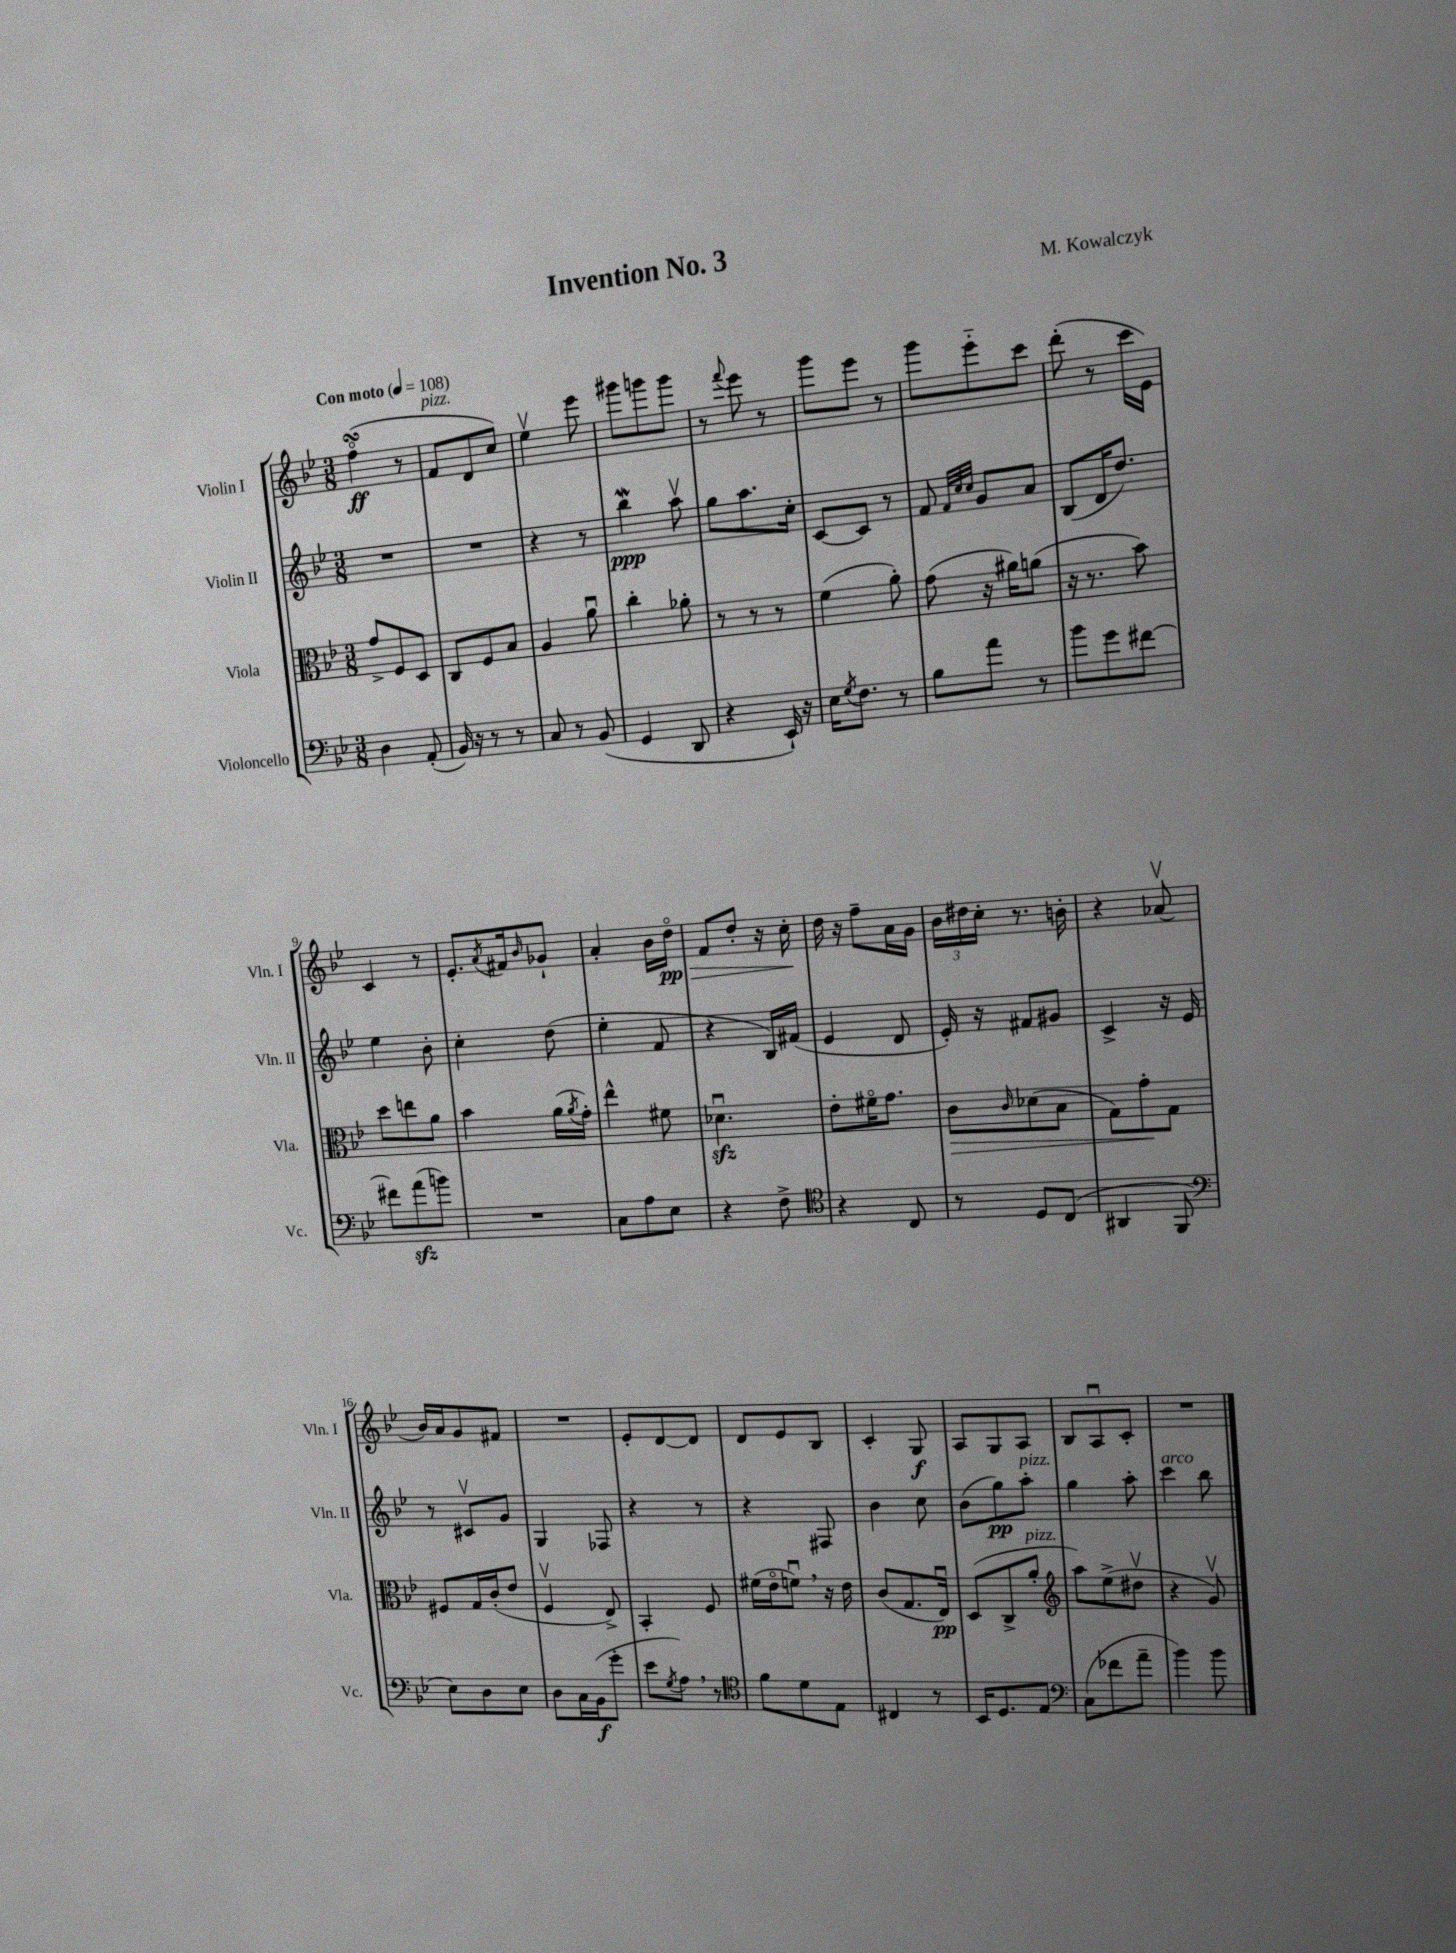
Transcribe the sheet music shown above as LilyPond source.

\header { title = "Invention No. 3" composer = "M. Kowalczyk" }
<<
\new StaffGroup <<
\new Staff = "s0" \with { instrumentName = "Violin I" shortInstrumentName = "Vln. I" } {
    \clef treble \key bes \major \numericTimeSignature \time 3/8 \tempo "Con moto" 4 = 108
    f''4\flageolet\turn\ff( r8 |
    f'8^\markup { \italic "pizz." } d'8 c''8) |
    ees''4\upbow ees'''8 |
    gis'''8 g'''8 g'''8 |
    r8 \appoggiatura { f'''8 } ees'''8 r8 |
    g'''8 ees'''8 r8 |
    g'''8 ees'''8-_ c'''8 |
    d'''8-.( r8 c'''16 ees'16) |
    c'4 r8 |
    ees'8.-. \acciaccatura { a'8 } fis'16 \grace { bes'16 } ges'8-! |
    a'4-. bes'16 d''16\flageolet\pp\> |
    f'8 d''8-. r16 c''16-.\! |
    d''16 r16 f''8-- a'16 g'16 |
    \tuplet 3/2 { bes'16 dis''16 c''16-. } r8. b'16-. |
    r4 aes'8\upbow( |
    bes'16) a'16 g'8 fis'8 |
    R4. |
    ees'8-. d'8~ d'8 |
    d'8 ees'8 bes8 |
    c'4-. g8\f |
    a8 g8 a8 |
    bes8 a8\downbow c'8-. |
    R4. \bar "|." |
}
\new Staff = "s1" \with { instrumentName = "Violin II" shortInstrumentName = "Vln. II" } {
    \clef treble \key bes \major \numericTimeSignature \time 3/8
    R4. |
    R4. |
    r4 r8 |
    bes''4\mordent\ppp a''8\upbow |
    g''8 a''8. c''16-. |
    c'8~ c'8 r8 |
    f'8 \grace { f'32 c''32 c''32 } g'8 a'8 |
    bes8( d'16 d''8.) |
    ees''4 bes'8-. |
    c''4-. d''8( |
    ees''4-. f'8 |
    r4 bes16) fis'16( |
    ees'4 d'8 |
    ees'16-.) r16 fis'8 gis'8 |
    c'4-> r16 ees'16 |
    r8 cis'8\upbow g'8 |
    g4 fes8 |
    r4 r8 |
    r4 fis8 |
    bes'4 c''8 |
    bes'8( g''8\pp) a''8-.^\markup { \italic "pizz." } |
    g''4 a''8-. |
    c'''4^\markup { \italic "arco" } bes''8 \bar "|." |
}
\new Staff = "s2" \with { instrumentName = "Viola" shortInstrumentName = "Vla." } {
    \clef alto \key bes \major \numericTimeSignature \time 3/8
    g'8-> f8 d8 |
    c8 f8 bes8 |
    a4 a'8\downbow |
    c''4-. aes'8-. |
    r8 r8 r8 |
    f'4( a'8-.) |
    g'8( r16 ais'16) a'8( |
    r16 r8. bes'8) |
    d''8 e''8 a'8 |
    bes'4 a'16( \acciaccatura { a'8 } g'16-.) |
    ees''4-^ fis'8 |
    des'4.\downbow\sfz |
    ees'8-. fis'16\flageolet g'8. |
    c'8\> \grace { c'16 } des'8( bes8 |
    g8) g'8-.\! g8 |
    fis8 g16 c'16-.( ees'8 |
    f4\upbow ees8->) |
    bes,4-. f8 |
    fis'16( ees'16\flageolet f'8\downbow) \breathe r16 ees'16 |
    c'8( g8. ees16\downbow\pp) |
    d8( c8-> a'8-.^\markup { \italic "pizz." } |
    \clef treble a''8) ees''8->( dis''8\upbow |
    r4 g'8\upbow) \bar "|." |
}
\new Staff = "s3" \with { instrumentName = "Violoncello" shortInstrumentName = "Vc." } {
    \clef bass \key bes \major \numericTimeSignature \time 3/8
    d4 a,8-.( |
    bes,16) r16 r8 r8 |
    c8 r8 bes,8( |
    g,4 d,8 |
    r4 ees,16-!) r16 |
    ees16 \acciaccatura { g8 } f8. r8 |
    bes8 a'8 r8 |
    bes'8 g'8 fis'8~ |
    fis'8 a'8\sfz( b'8) |
    R4. |
    c8 a8 ees8 |
    r4 f8-> |
    \clef tenor r4 c8 |
    r8 d8 c8( |
    ais,4 f,8 |
    \clef bass ees8) d8 ees8 |
    d8 c16 bes,16\f( g'8-. |
    ees'8 \acciaccatura { g8 } a8) \breathe r8 |
    \clef tenor f'8 d'8 ees8 |
    cis4 r8 |
    bes,16 d8. ees8 |
    \clef bass c8( fes'8 a'8-- |
    bes'4) bes'8 \bar "|." |
}
>>
>>
